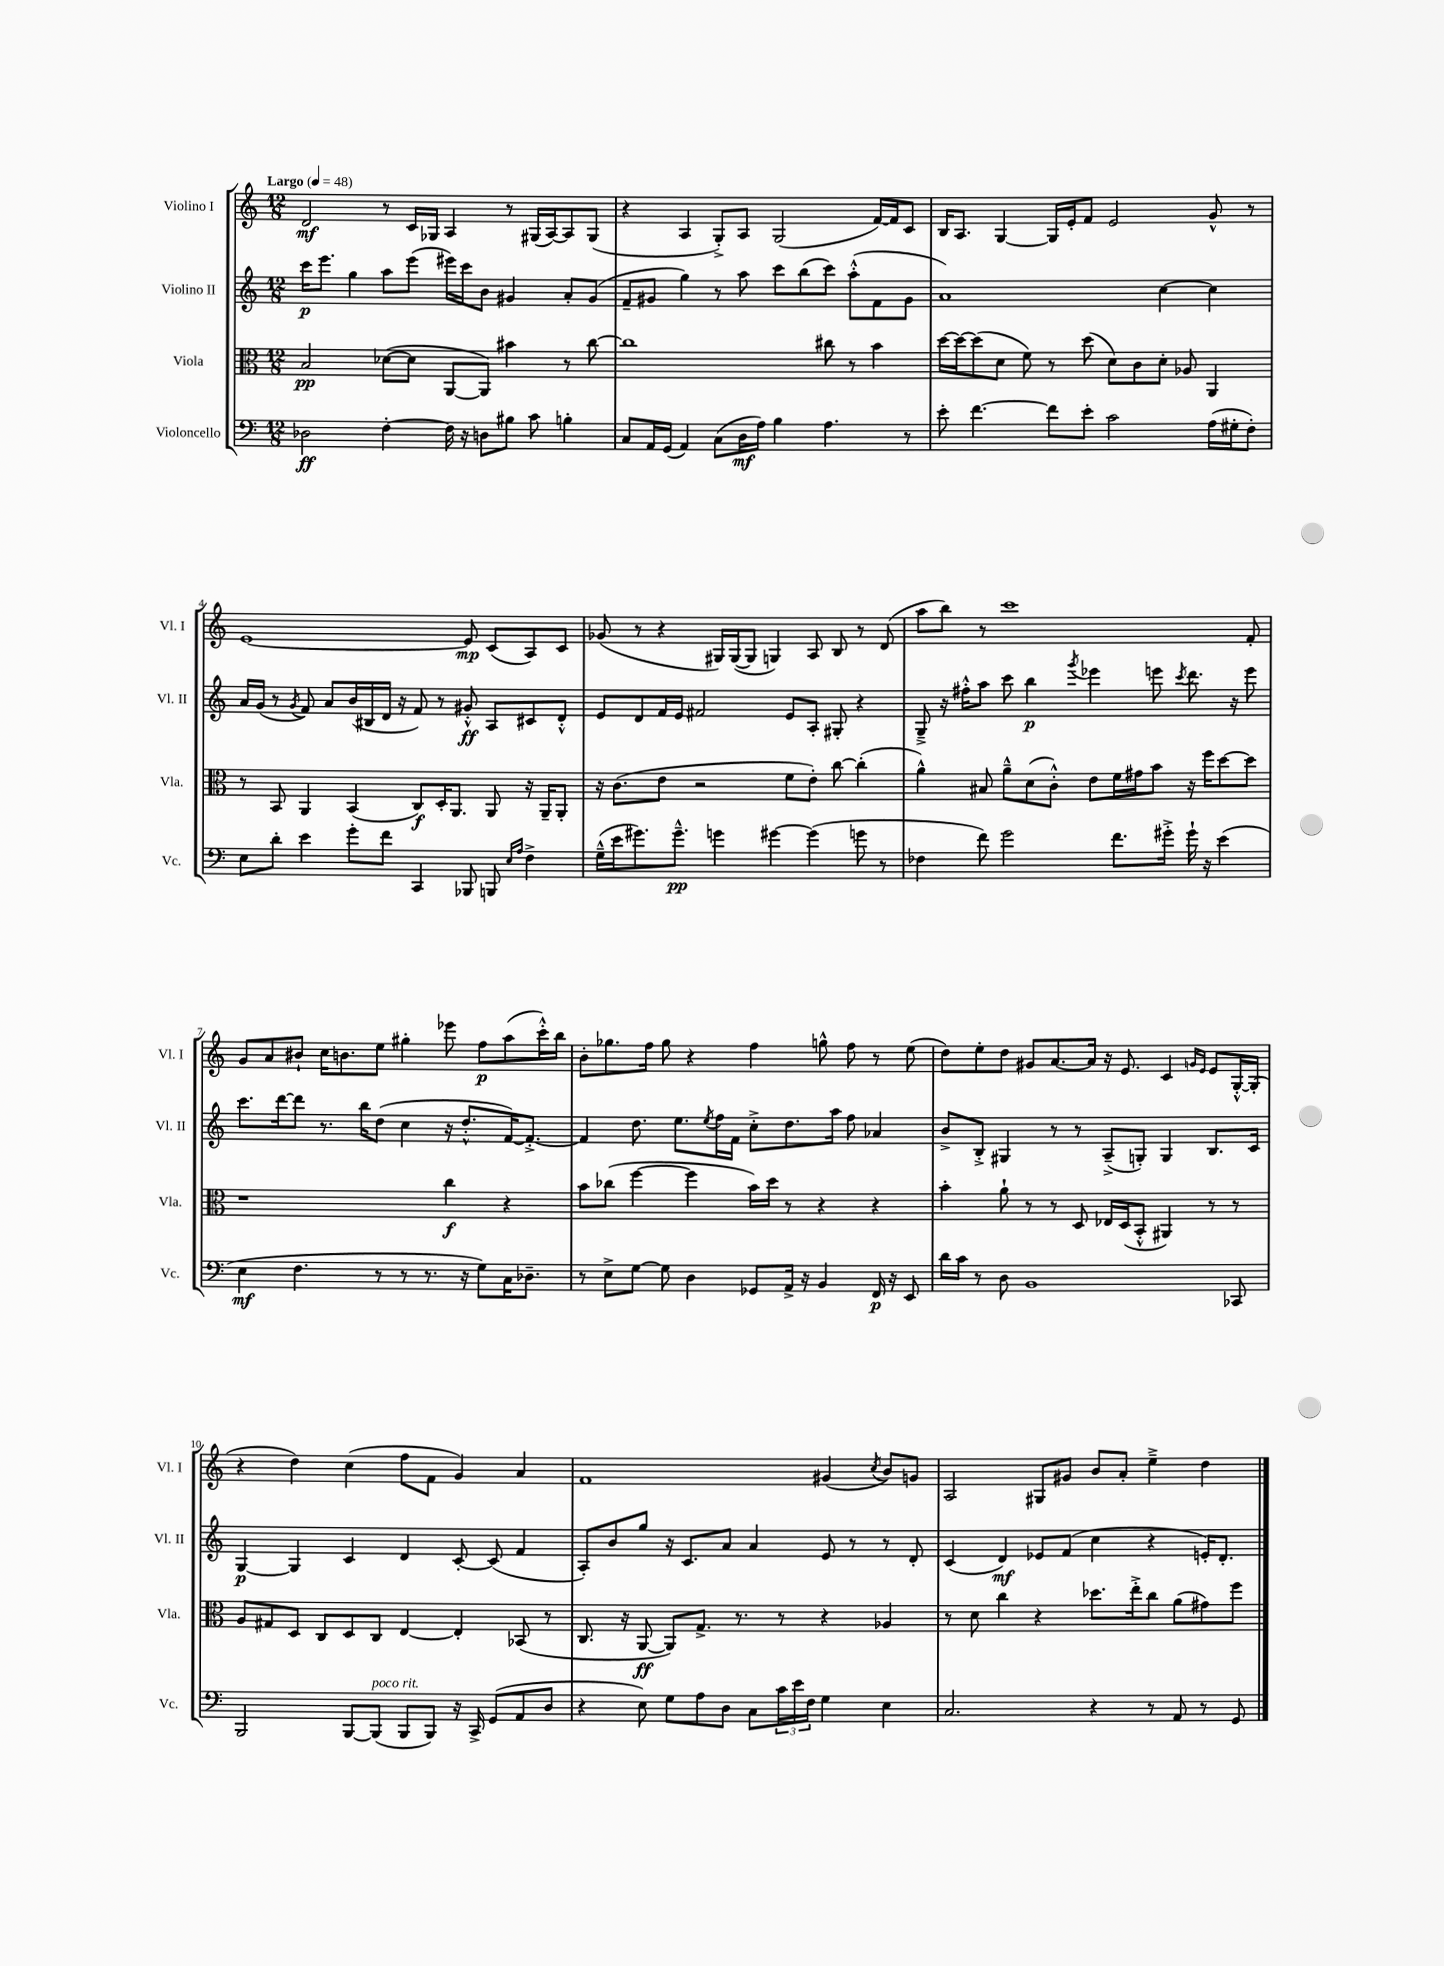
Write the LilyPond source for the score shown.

<<
\new StaffGroup <<
\new Staff = "s0" \with { instrumentName = "Violino I" shortInstrumentName = "Vl. I" } {
    \clef treble \key c \major \numericTimeSignature \time 12/8 \tempo "Largo" 4 = 48
    d'2\mf r8 c'16 ges16 a4 r8 gis16( a16~) a8 gis8( |
    r4 a4 g8-.->) a8 g2( f'16~) f'16 c'8 |
    b16 a8. g4~ g16 e'16-. f'8 e'2 g'8-^ r8 |
    e'1~ e'8\mp c'8( a8) c'8 |
    ges'8( r8 r4 gis16) gis16~( gis8 g4) a8 b8 r8 d'8( |
    a''8 b''8) r8 c'''1 f'8-. |
    g'8 a'8 bis'8-! c''16 b'8. e''8 gis''4-. ees'''8 f''8\p a''8( c'''16-.-^) b''16 |
    b'8-. ges''8. f''16 ges''8 r4 f''4 g''8-^ f''8 r8 e''8( |
    d''8) e''8-. d''8 gis'8 a'8.~ a'16 r16 e'8. c'4 \grace { g'16 e'16 } e'8 g16~-.-^ g16-.( |
    r4 d''4) c''4( f''8 f'8 g'4) a'4 |
    f'1 gis'4( \acciaccatura { c''8 } b'8) g'8 |
    a2 gis8 gis'8 b'8 a'8-. e''4---> d''4 \bar "|." |
}
\new Staff = "s1" \with { instrumentName = "Violino II" shortInstrumentName = "Vl. II" } {
    \clef treble \key c \major \numericTimeSignature \time 12/8
    c'''16\p e'''8. g''4 a''8 e'''8( eis'''16) c'''16 b'8 gis'4 a'8-. gis'8( |
    f'8-- gis'8 g''4) r8 a''8 c'''8 b''8( c'''8) a''8-.-^( f'8 gis'8 |
    a'1) c''4~ c''4 |
    a'16 g'16( r8 \acciaccatura { g'8 } f'8) a'8 b'16( bis16 d'16 r16 f'8) r8 gis'8-.-^\ff a8 cis'8 d'8-.-^ |
    e'8 d'8 f'16 e'16 fis'2 e'8 a8-. gis8-. r4 |
    g8---> r16 fis''16-.-^ a''8 c'''8 b''4\p \acciaccatura { g'''8 } ees'''4 e'''8 \acciaccatura { c'''8 } d'''8. r16 e'''8 |
    c'''8. d'''16~ d'''8 r8. b''16 d''8( c''4 r16 d''8.-.-^ f'16~) f'8.~-.-> |
    f'4 d''8. e''8. \acciaccatura { e''8 } f''16 f'16 c''8-.-> d''8. a''16 f''8 aes'4 |
    b'8-> b8-.-> gis4 r8 r8 a8--->( g8-.) g4 b8. c'16 |
    g4~\p g4 c'4 d'4 c'8~-. c'8( f'4 |
    a8-.) b'8 g''8 r16 c'8. a'8 a'4 e'8 r8 r8 d'8-. |
    c'4( d'4\mf) ees'8 f'8( c''4 r4 e'16-.) d'8.-. \bar "|." |
}
\new Staff = "s2" \with { instrumentName = "Viola" shortInstrumentName = "Vla." } {
    \clef alto \key c \major \numericTimeSignature \time 12/8
    b2\pp des'8~( des'8 a,8~ a,8) bis'4 r8 c''8~ |
    c''1 cis''8 r8 b'4 |
    d''16~ d''16~ d''8( d'8 f'8) r8 d''8( d'8) c'8 d'8-. aes8 a,4 |
    r8 b,8 a,4 b,4( c8\f) d16-. a,8. a,8 r16 a,16-- a,8-. |
    r16 c'8.( e'8 r2 f'8 e'8-.) c''8~ c''4-.( |
    a'4-^) bis8 a'8---^ d'8( c'8-.-^) e'8 f'16 gis'16 b'8 r16 f''16 d''8~ d''8 |
    r1 c''4\f r4 |
    b'8 ces''8( f''4~ f''4 b'16) d''16 r8 r4 r4 |
    b'4-. a'8-! r8 r8 d8 ees16 d16( b,8-.-^ ais,4) r8 r8 |
    a8 gis8 d8 c8 d8 c8 e4~ e4-. bes,8( r8 |
    c8. r16 a,8~\ff a,8) g8.-> r8. r8 r4 aes4 |
    r8 d'8 c''4 r4 des''8. e''16-.-> c''8 a'8( gis'8) f''8 \bar "|." |
}
\new Staff = "s3" \with { instrumentName = "Violoncello" shortInstrumentName = "Vc." } {
    \clef bass \key c \major \numericTimeSignature \time 12/8
    des2\ff f4~-. f16 r16 d8 bis8 c'8 b4-. |
    c8 a,16 g,16( a,4) c8( d16\mf a16) b4 a4. r8 |
    e'8-. f'4.~ f'8 e'8-. c'2 a16( gis16-. f8-.) |
    e8 d'8-. e'4 g'8-. f'8 c,4 bes,,8 b,,8 \grace { e16 a16 } f4-> |
    g16---^( e'16 gis'8.) gis'8.---^\pp g'4 gis'4~ gis'4( g'8 r8 |
    fes4 f'8) g'2 f'8. gis'16-.-> gis'16-! r16 e'4( |
    e4\mf f4. r8 r8 r8. r16 g8) c16 des8.-- |
    r8 e8-> g8~ g8 d4 ges,8 a,16-> r16 b,4 f,16\p r16 e,8 |
    d'16 c'16 r8 d8 b,1 ces,8 |
    b,,2 b,,8~ b,,8^\markup { \italic "poco rit." }( b,,8 b,,8) r16 c,16-> g,8( a,8 d8 |
    r4 e8) g8 a8 d8 c8 \tuplet 3/2 { c'16 e'16 f16 } g4 e4 |
    c2. r4 r8 a,8 r8 g,8 \bar "|." |
}
>>
>>
